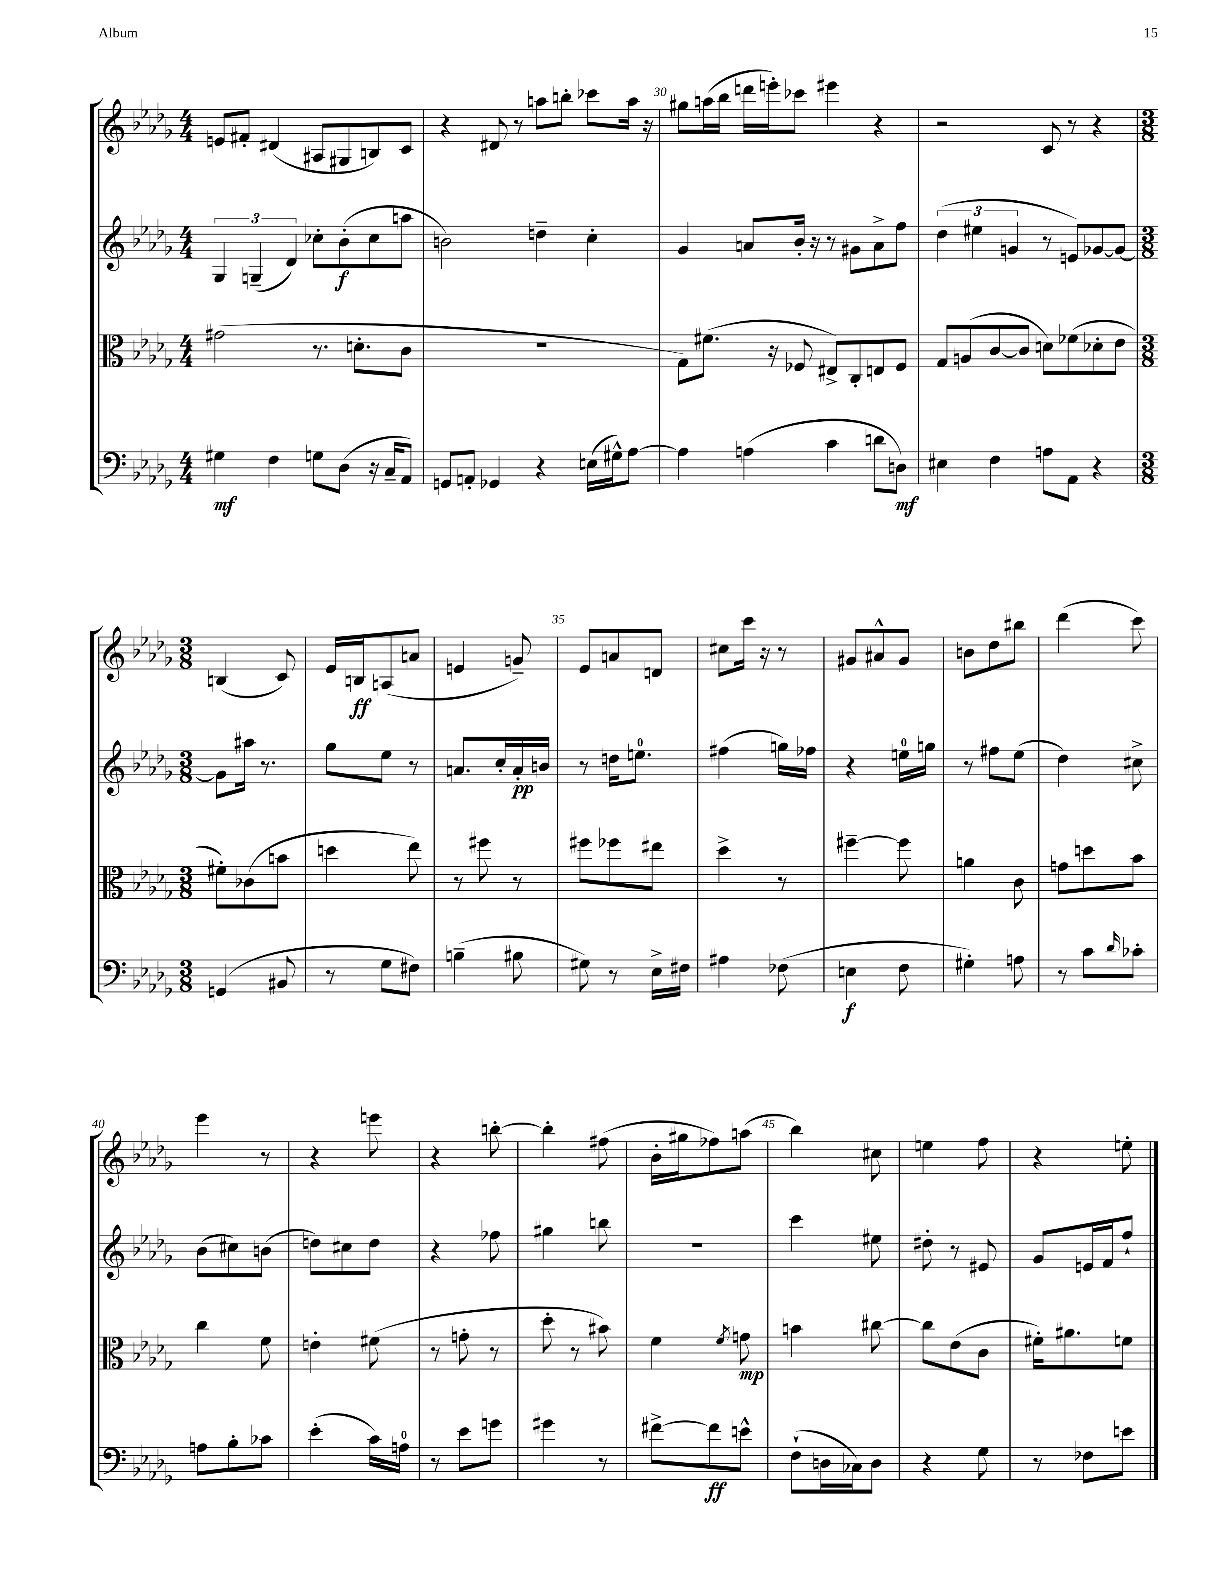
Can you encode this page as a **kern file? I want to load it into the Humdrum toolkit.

**kern	**kern	**kern	**kern
*staff4	*staff3	*staff2	*staff1
*clefF4	*clefC3	*clefG2	*clefG2
*k[b-e-a-d-g-]	*k[b-e-a-d-g-]	*k[b-e-a-d-g-]	*k[b-e-a-d-g-]
*M4/4	*M4/4	*M4/4	*M4/4
4G#	(2g#	6G-	8e
.	.	.	8f#'
.	.	(6G~	.
4F	.	.	(4d#
.	.	6d-)	.
8G	8.r	8cc-'	8A#
(8D-	.	(8b-'	8G#
.	8.d'	.	.
16r	.	8cc-	8B)
16C~	.	.	.
8AA-)	8c	8aa	8c
=	=	=	=
8GG	1r	2b)	4r
8AA'	.	.	.
4GG-	.	.	8d#
.	.	.	8r
4r	.	4dd~	8aa
.	.	.	8bb'
(16E	.	4cc'	8ccc-
16G#^^)	.	.	.
[8A-	.	.	16aa
.	.	.	16r
=	=	=	=
4A-]	8G-)	4g-	8gg#
.	(8.f#	.	(16aa
.	.	.	16bb-
(4A	.	8a	16ddd
.	16r	.	16eee')
.	8F-	16b-'	8ccc-
.	.	16r	.
4c	8E#^)	8r	4eee#
.	8C'	8g#	.
8d	8E	8a^	4r
8D)	8F-	8ff	.
=	=	=	=
4E#	8G-	(6dd-	2r
.	(8A	.	.
.	.	6ee#	.
4F	[8c	.	.
.	.	6g	.
.	8c]	.	.
8A	8d)	8r	8c
8AA-	(8f-	8e)	8r
4r	8d-'	[8g-	4r
.	8e-	8g-_	.
=	=	=	=
*M3/8	*M3/8	*M3/8	*M3/8
(4GG	8f#')	8g-]	(4B
.	(8c-	16aa#	.
.	.	8.r	.
8BB#	8b	.	8c)
=	=	=	=
8r	4dd	8gg-	16e-
.	.	.	16B
8G-	.	8ee-	(8A
8F#)	8ee-)	8r	8a
=	=	=	=
(4B~	8r	8.a	4e
.	8ff#	.	.
.	.	16cc'	.
8B#	8r	16a'	8g~)
.	.	16b	.
=	=	=	=
8G#)	8ff#	8r	8e-
8r	8ff-	16dd	8a
.	.	8.ee	.
16E-^	8ee#	.	8d
16F#	.	.	.
=	=	=	=
4A#	4dd-^	(4ff#	8cc#
.	.	.	16ccc
.	.	.	16r
(8F-	8r	16gg)	8r
.	.	16ff-	.
=	=	=	=
4E	[4ff#~	4r	8g#
.	.	.	8a#^^
8F	8ff#]	16ee	8g#
.	.	16gg	.
=	=	=	=
4G#')	4a	8r	8b
.	.	8ff#	8dd-
8A	8c	(8ee-	8bb#
=	=	=	=
8r	8g	4dd-)	(4ddd-
8c	8dd	.	.
16qqd-	.	.	.
8c-'	8b-	8cc#^	8ccc)
=	=	=	=
8A	4cc	(8b-	4eee-
8B-'	.	8cc#)	.
8c-	8f	(8b	8r
=	=	=	=
(4e-'	4e'	8dd)	4r
.	.	8cc#	.
16c)	(8f#	8dd	8eee
16A	.	.	.
=	=	=	=
8r	8r	4r	4r
8e-	8g'	.	.
8g	8r	8ff-	[8bb'
=	=	=	=
4g#	8dd-'	4gg#	4bb']
.	8r	.	.
8r	8b#)	8bb	(8ff#
=	=	=	=
[8f#^	4f	4.r	16b-'
.	.	.	16gg#
8f#]	.	.	8ff-)
.	8qf	.	.
8e^^	8g	.	(8aa
=	=	=	=
(8F`	4b	4ccc	4bb-)
16D	.	.	.
16C-)	.	.	.
8D	[8cc#	8ee#	8cc#
=	=	=	=
4r	8cc#]	8dd#'	4ee
.	(8e-	8r	.
8G-	8c	8e#	8ff
=	=	=	=
8r	16f#')	8g-	4r
.	8.a#	.	.
8F-	.	16e	.
.	.	16f	.
8e	8f	8ff`	8ee'
==	==	==	==
*-	*-	*-	*-
